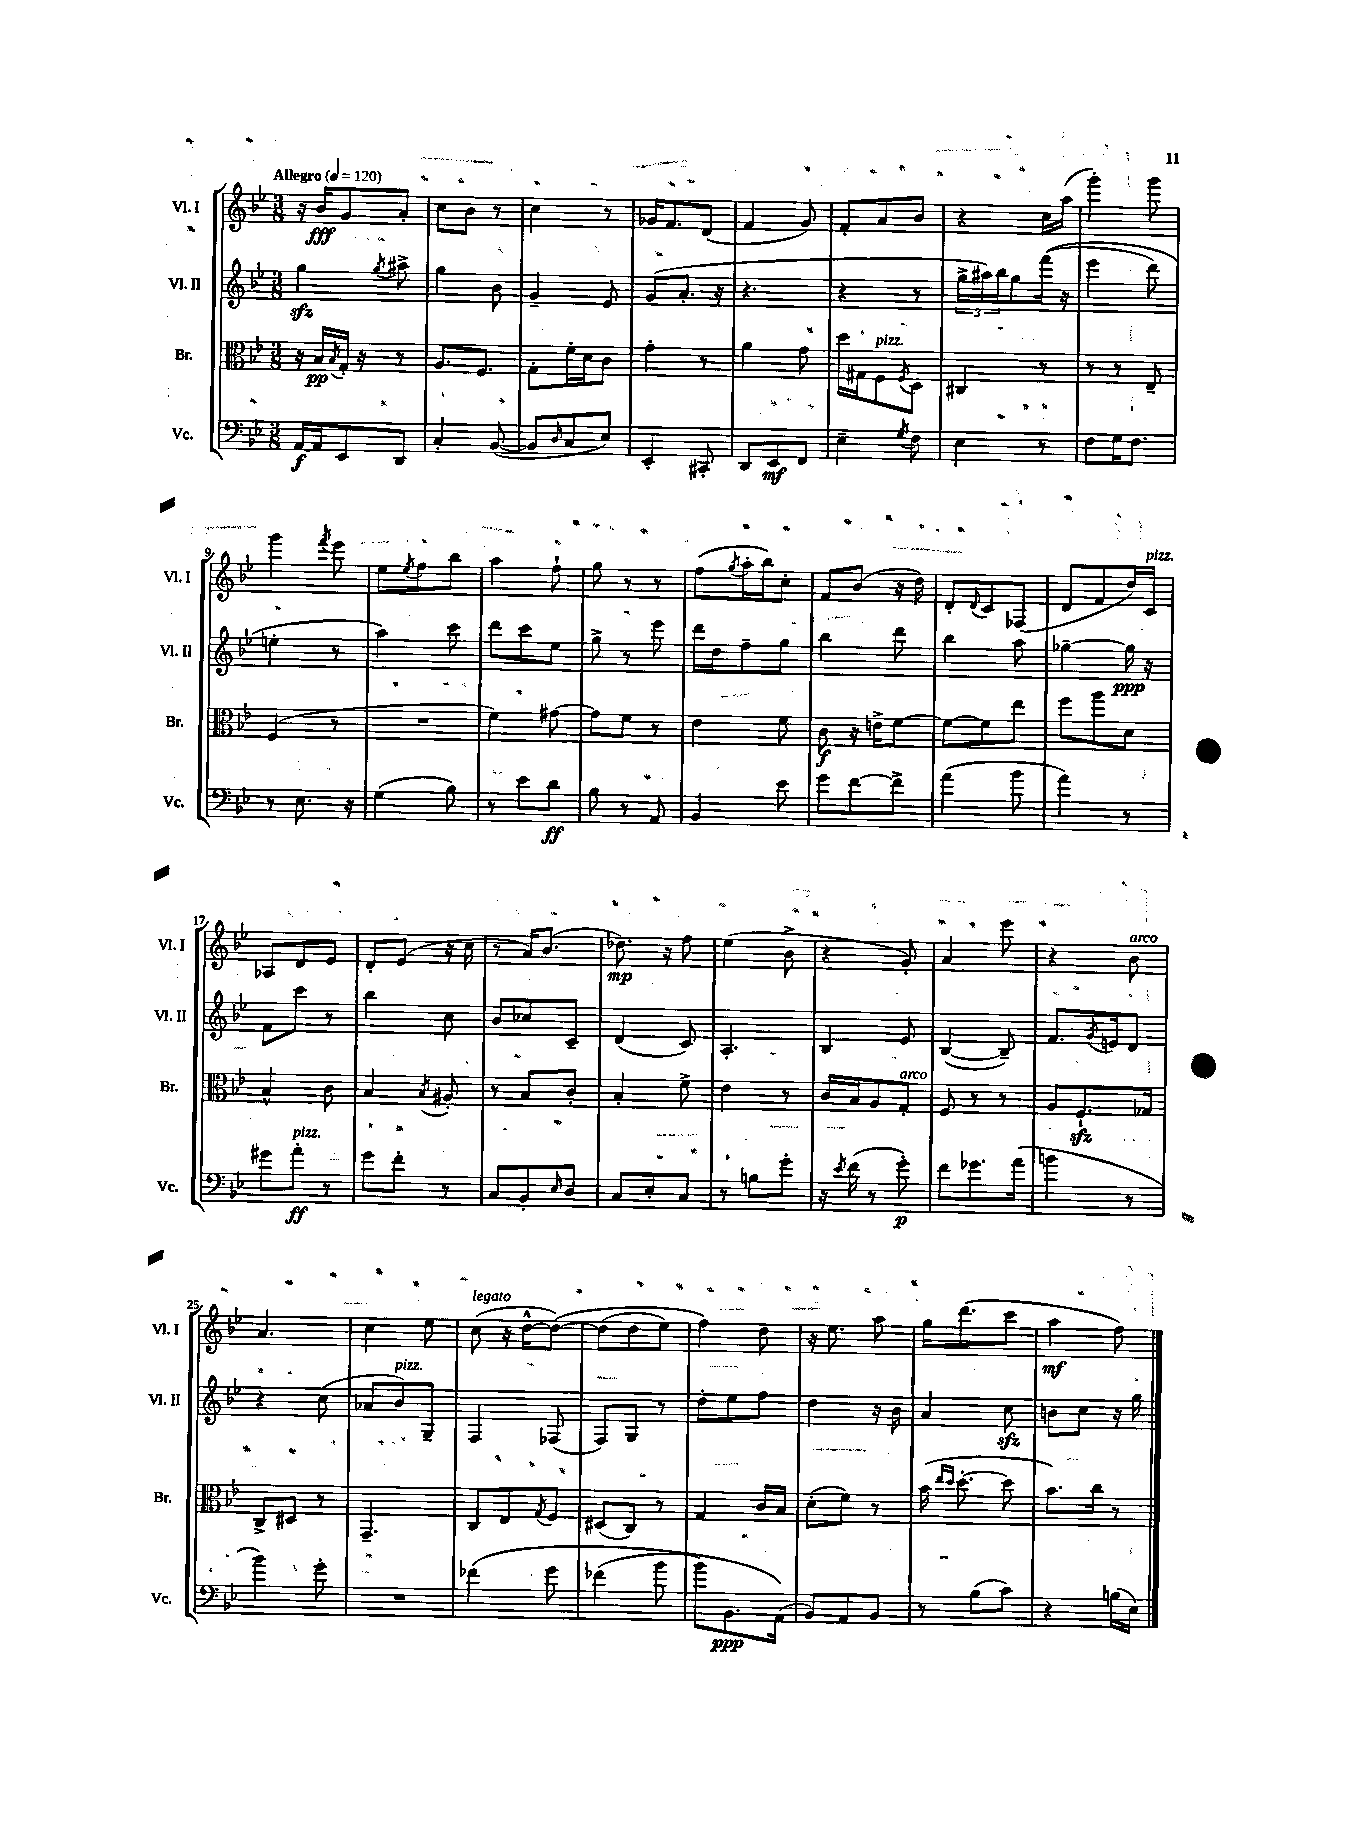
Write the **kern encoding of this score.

**kern	**kern	**kern	**kern
*staff4	*staff3	*staff2	*staff1
*clefF4	*clefC3	*clefG2	*clefG2
*k[b-e-]	*k[b-e-]	*k[b-e-]	*k[b-e-]
*M3/8	*M3/8	*M3/8	*M3/8
*MM120	*MM120	*MM120	*MM120
[16AA	16r	4gg	16r
16AA]	16B-	.	16b-
.	8qB-	.	.
8EE-	16G'	.	8g
.	16r	.	.
.	.	8qgg	.
8DD	8r	8aa#^	8a'
=	=	=	=
4C'	8.A	4gg	8cc
.	.	.	8b-
.	8.F	.	.
([8BB-	.	8b-	8r
=	=	=	=
8BB-]	8G'	4g~	4cc
16qqD	.	.	.
8C	16f'	.	.
.	16d	.	.
8E-)	8c	8e-	8r
=	=	=	=
4EE-'	4g'	(8g	16g-
.	.	.	8.f
.	.	8.a'	.
8CC#'	8r	.	(8d
.	.	16r	.
=	=	=	=
8DD	4a	4.r	4f
8EE-	.	.	.
8FF	8g	.	8g)
=	=	=	=
4E-~	16dd	4r	8f'
.	16G#	.	.
.	8F	.	8a
8qG	8qF	.	.
8F	8D	8r	8b-
=	=	=	=
4E-	4C#	24gg^	4r
.	.	24aa#)	.
.	.	24bb-	.
.	.	8gg	.
8r	8r	&((16fff	16cc
.	.	16r	(16aa
=	=	=	=
8F	8r	4eee-	4ggg')
16G	8r	.	.
8.F	.	.	.
.	8E-~	8ddd)	8ggg
=	=	=	=
8r	(4F	4ee'	4ggg
8.E-	.	.	.
.	.	.	8qfff
.	8r	8r	8eee-
16r	.	.	.
=	=	=	=
(4G	4.r	4aa&)	8ee-
.	.	.	8qee-
.	.	.	8ff
8B-)	.	8ccc	8bb-
=	=	=	=
8r	4f)	8ddd	4aa
8e-	.	8ccc	.
8d	[8g#	8ee-	8ff`
=	=	=	=
8B-	8g#]	8gg^	8gg
8r	8f	8r	8r
8AA	8r	8eee-	8r
=	=	=	=
4BB-	4e-	16ddd	(8ff
.	.	16dd	.
.	.	.	8qgg
.	.	8ff~	16aa'
.	.	.	16bb-)
8e-	8f	8gg	8cc'
=	=	=	=
8g	8c	4bb-	8f
[8f	16r	.	(8b-
.	16e^	.	.
8f^]	[8f	8ddd	16r
.	.	.	16dd)
=	=	=	=
(4a	8f_	4bb-	8d'
.	.	.	8qqd
.	8f]	.	8c
8b-	8ee-	8aa	(8F-
=	=	=	=
4a)	8ff	[4gg-~	8d
.	8aa	.	8f
8r	8d	16gg-]	16dd)
.	.	16r	16c
=	=	=	=
8g#	4B-^^	8f	8A-
8a'	.	8ccc	8d
8r	8c	8r	8e-
=	=	=	=
8g	4B-	4bb-	8d'
8f'	.	.	(8e-
.	8qB-	.	.
8r	8A#'	8cc	16r
.	.	.	16cc
=	=	=	=
8C	8r	8b-	8r
8BB-'	8B-	8cc-	16a)
.	.	.	(8.b-
16qqE-	.	.	.
8D	8c'	8c~	.
=	=	=	=
8C	4B-'	(4d	8.dd-)
8E-'	.	.	.
.	.	.	16r
8C	8f^	8c)	8ff
=	=	=	=
8r	4e-	4.A'	(4ee-
8B	.	.	.
8g'	8r	.	8b-^
=	=	=	=
16r	16c	4B-	4r
8qe-	.	.	.
(16f	16B-	.	.
8r	8A	.	.
8g')	8G'	8e-	8g')
=	=	=	=
8f	8F	([4B-	4a
8.g-	8r	.	.
.	8r	8B-~])	8eee-
(16a	.	.	.
=	=	=	=
4b	8A	8.f	4r
.	8.F`	.	.
.	.	8qg	.
.	.	16e	.
8r	.	8d	8b-
.	16G-	.	.
=	=	=	=
4b-)	8C^	4r	4.a
.	8D#	.	.
8g'	8r	(8cc	.
=	=	=	=
4.r	4.GG~	8a-	4cc
.	.	8b-)	.
.	.	8G~	8ee-
=	=	=	=
&(4f-	8C	4F	(8cc
.	8E-	.	16r
.	.	.	[16dd^^
.	8qG	.	.
8g	8F	(8F-	&(8dd_)
=	=	=	=
(4f-	(8D#	8F)	(8dd]
.	8C)	8G	8dd
8b-	8r	8r	8ee-)
=	=	=	=
8b-)	4G	8dd'	4ff&)
8.BB-	.	8ee-	.
.	16c	8ff	8dd
(16AA&)	16B-	.	.
=	=	=	=
8BB-)	(8d'	4dd	16r
.	.	.	8.ee-
8AA	8f)	.	.
8BB-	8r	16r	8aa
.	.	16b-	.
=	=	=	=
8r	(16b-	4a	16gg
.	16qqee-	.	.
.	16qqdd	.	.
.	[8.dd'	.	(8.ddd
(8B-	.	.	.
8c)	8dd]	8cc	8ccc
=	=	=	=
4r	8.b-)	8b	4aa
.	.	8cc	.
.	16cc	.	.
(16B	8r	16r	8ff)
16E-)	.	16gg	.
==	==	==	==
*-	*-	*-	*-
